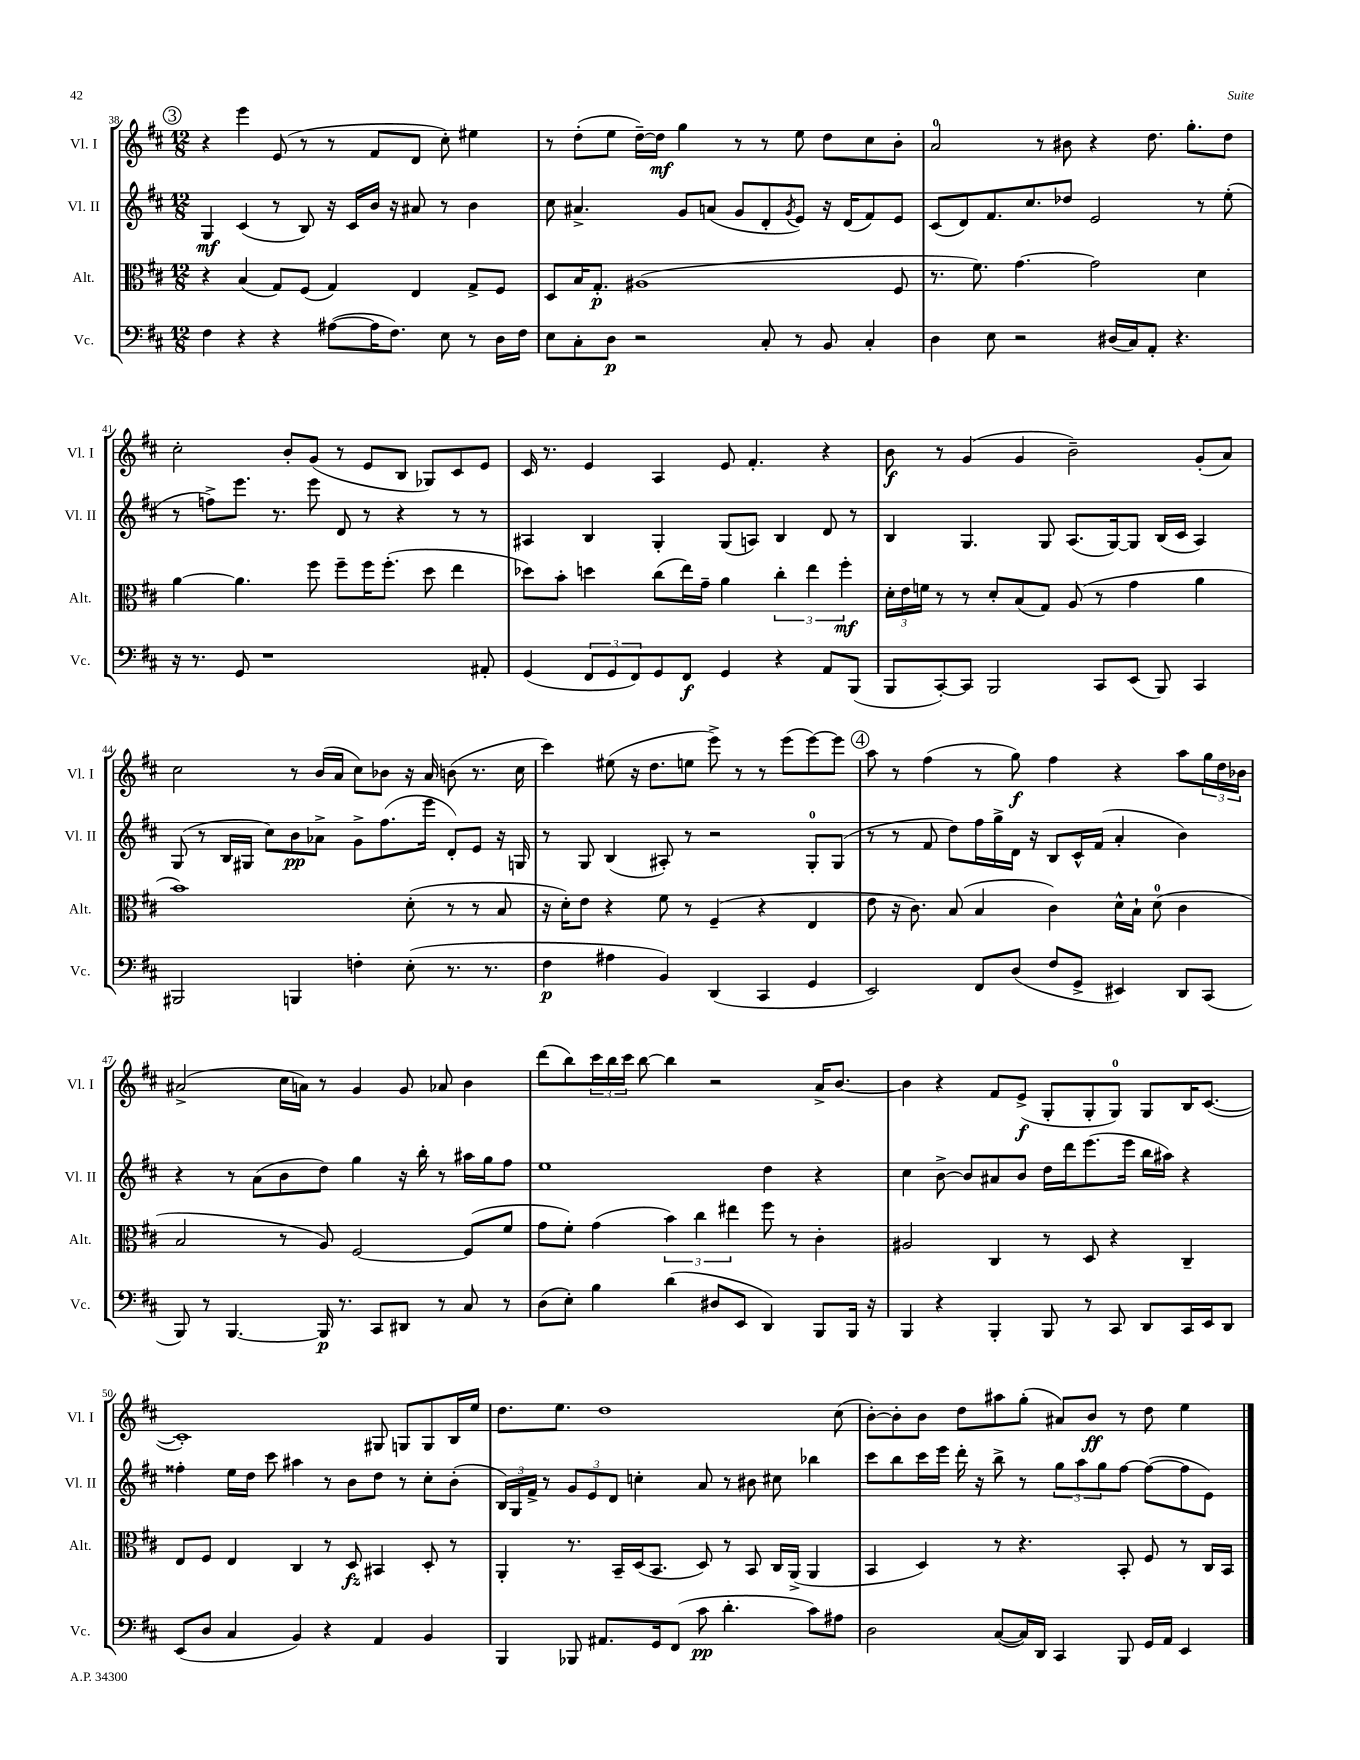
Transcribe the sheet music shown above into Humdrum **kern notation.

**kern	**kern	**kern	**kern
*staff4	*staff3	*staff2	*staff1
*clefF4	*clefC3	*clefG2	*clefG2
*k[f#c#]	*k[f#c#]	*k[f#c#]	*k[f#c#]
*M12/8	*M12/8	*M12/8	*M12/8
4F#\	4r	4G/	4r
4r	(4B/	(4c#/	4eee\
4r	8G/L)	8r	(8e/
.	(8F#/J	8B/)	8r
([8A#\L	4G/)	16r	8r
.	.	16c#/LL	.
16A#\]K	.	16b/JJ	8f#/L
8.F#\J)	.	16r	.
.	4E/	8a#/	8d/J
8E\	.	8r	8cc#'\)
8r	8G^/L	4b\	4ee#\
16D\LL	8F#/J	.	.
16F#\JJ	.	.	.
=	=	=	=
8E\L	8D/L	8cc#\	8r
8C#'\	16B/K	4.a#^/	(8dd'\L
.	8.G'/J	.	.
8D\J	.	.	8ee\J
2r	(1A#	.	[16dd~\LL)
.	.	.	16dd\]JJ
.	.	8g/L	4gg\
.	.	(8a/J	.
.	.	8g/L	8r
8C#'/	.	8d'/	8r
.	.	8qg/	.
8r	.	8e/J)	8ee\
8BB/	.	16r	8dd\L
.	.	(16d/LK	.
4C#'/	.	8f#/)	8cc#\
.	8F#/	8e/J	8b'\J
=	=	=	=
4D\	8.r	(8c#/L	2a/
.	.	8d/)	.
.	8.f#\)	.	.
8E\	.	8.f#/	.
2r	[4.g\	.	.
.	.	8.cc#/	.
.	.	.	8r
.	.	8dd-/J	8b#\
.	2g\]	2e/	4r
(16D#/LL	.	.	.
16C#/J)	.	.	.
8AA'/J	.	.	8.dd\
4.r	.	.	.
.	.	.	8.gg'\L
.	4d\	8r	.
.	.	(8ee'\	8dd\J
=	=	=	=
16r	[4a\	8r	2cc#'\
8.r	.	.	.
.	.	8ff^\L)	.
8GG/	4.a\]	8.eee\J	.
1r	.	.	.
.	.	8.r	.
.	.	.	8b'/L
.	8ff#\	8eee\	(8g/J
.	8ff#~\L	8d/	8r
.	16ff#\K	8r	8e/L
.	(8.ff#'\J	.	.
.	.	4r	8B/J
.	8dd\	.	8G-/L)
.	4ee\	8r	8c#/
8AA#'/	.	8r	8e/J
=	=	=	=
(4GG/	8dd-\L)	4A#/	16c#/
.	.	.	8.r
.	8b'\J	.	.
12FF#/L	4dd\	4B/	4e/
12GG/	.	.	.
12FF#/)	.	.	.
8GG/	(8cc#\L	4G'/	4A/
8FF#/J	16ee\L)	.	.
.	16g~\JJ	.	.
4GG/	4a\	(8G/L	8e/
.	.	8A/J)	4.f#'/
4r	6cc#'\	4B/	.
.	6ee\	.	.
8AA/L	.	8d/	4r
.	6ff#'\	.	.
(8BBB/J	.	8r	.
=	=	=	=
8BBB/L	24d'\LL	4B/	8b\
.	24e\	.	.
.	24f\JJ	.	.
[8CC#'/)	8r	.	8r
8CC#/]J	8r	4.G/	(4g/
2BBB/	8d'/L	.	.
.	(8B/	.	4g/
.	8G/J)	8G/	.
.	(8A/	(8.A/L	2b~\)
8CC#/L	8r	.	.
.	.	[16G/k)	.
(8EE/J	4g\	8G/]J	.
8BBB/)	.	(16B/LL	.
.	.	16c#/JJ	.
4CC#/	4a\	4A/)	(8g'/L
.	.	.	8a/J)
=	=	=	=
2BBB#/	1b)	(8G/	2cc#\
.	.	8r	.
.	.	16B/LL	.
.	.	16G#/JJ	.
.	.	8cc#\L)	.
4BBB/	.	8b\	8r
.	.	8a-^\J	(16b/LL
.	.	.	16a/JJ
4F'\	.	8g^\L	8cc#\L)
.	.	(8.ff#\	8b-\J
(8E'\	(8d'\	.	16r
.	.	16eee\Jk	16a/
8.r	8r	8d'/L)	(8b\
.	8r	8e/J	8.r
8.r	.	.	.
.	8B/	16r	.
.	.	16G/	16cc#\
=	=	=	=
4F#\	16r	8r	4ccc#\)
.	16d'\LK)	.	.
.	8e\J	8G/	.
4A#\	4r	(4B/	(8ee#\
.	.	.	16r
.	.	.	8.dd\L
4BB/)	8f#\	8A#'/)	.
.	8r	8r	8ee\J
(4DD/	(4F#~/	2r	8eee^\)
.	.	.	8r
4CC#/	4r	.	8r
.	.	.	(8eee\L
4GG/	4E/	8G'/L	[8eee\)
.	.	(8G/J	8eee\]J
=	=	=	=
2EE/)	8e\	8r	8aa\
.	16r	8r	8r
.	8.c#\)	.	.
.	.	8f#/	(4ff#\
.	(8B/	8dd\L)	.
8FF#/L	4B/	16ff#\L	8r
.	.	16gg^\	.
(8D/J	.	16d\JJ	8gg\)
.	.	16r	.
8F#/L	4c#\)	8B/L	4ff#\
8GG^/J	.	16c#^^/L	.
.	.	(16f#/JJ	.
4EE#/)	16d^^\LL	4a'/	4r
.	16B`\JJ	.	.
.	(8d\	.	.
8DD/L	4c#\	4b\)	8aa\L
(8CC#/J	.	.	24gg\L
.	.	.	24dd\
.	.	.	24b-\JJ
=	=	=	=
8BBB/)	2B/	4r	(2a#^/
8r	.	.	.
[4.BBB/	.	8r	.
.	.	(8a\L	.
.	8r	8b\	16cc#\LL
.	.	.	16a\JJ)
16BBB/]	8A/)	8dd\J)	8r
8.r	.	.	.
.	[2F#/	4gg\	4g/
8CC#/L	.	.	.
8DD#/J	.	16r	8g/
.	.	16bb'\	.
8r	.	8r	8a-/
8C#/	(8F#/]L	16aa#\LL	4b\
.	.	16gg\J	.
8r	8f#/J	8ff#\J	.
=	=	=	=
(8D\L	8g\L	1ee	(8ddd\L
8E'\J)	8f#'\J)	.	8bb\)
4B\	(4g\	.	24ccc#\L
.	.	.	24bb\
.	.	.	24ccc#\JJ
.	.	.	[8bb\
(4d\	6b\)	.	4bb\]
.	6cc#\	.	.
8D#/L	.	.	2r
.	6ee#\	.	.
8EE/J	.	.	.
4DD/)	8ff#\	4dd\	.
.	8r	.	.
8BBB/L	4c#'\	4r	16a^/LK
.	.	.	[8.b/J
16BBB/Jk	.	.	.
16r	.	.	.
=	=	=	=
4BBB/	2A#/	4cc#\	4b\]
4r	.	[8b^\	4r
.	.	8b/]L	.
4BBB'/	4C#/	8a#/	8f#/L
.	.	8b/J	(8e^/J
8BBB/	8r	16dd\LL	8G'/L
.	.	16ddd\J	.
8r	8D/	(8.eee\	8G'/
8CC#/	4r	.	8G/J)
.	.	16eee\Jk	.
8DD/L	.	16bb\LL	8G/L
.	.	16aa#\JJ)	.
16CC#/L	4C#~/	4r	16B/K
16EE/J	.	.	([8.c#/J
8DD/J	.	.	.
=	=	=	=
(8EE/L	8E/L	4ff##'\	1c#'])
8D/J	8F#/J	.	.
4C#/	4E/	16ee\LL	.
.	.	16dd\JJ	.
.	.	8ccc#\	.
4BB/)	4C#/	4aa#\	.
4r	8r	8r	.
.	8D/	8b\L	.
4AA/	4BB#/	8dd\J	8G#/
.	.	8r	8G/L
4BB/	8D'/	8cc#'\L	8G/
.	8r	(8b'\J	16B/L
.	.	.	16ee/JJ
=	=	=	=
4BBB/	4AA'/	24B/LL)	8.dd\L
.	.	24G/	.
.	.	24f#^/JJ	.
.	.	8r	.
.	.	.	8.ee\J
8BBB-/	8.r	12g/L	.
.	.	12e/	.
8.AA#/L	.	.	1dd
.	.	12d/J	.
.	16BB~/LL	.	.
.	(16D/J	4cc'\	.
16GG/k	8.BB/J	.	.
(8FF#/J	.	.	.
8c#\	8D/)	8a/	.
4.d'\	8r	8r	.
.	8BB/	8b#\	.
.	16C#/LL	8cc#\	.
.	(16AA^/JJ	.	.
8c#\L)	4AA/	4bb-\	.
8A#\J	.	.	(8cc#\
=	=	=	=
2D\	4BB/	8ccc#\L	[8b'\L)
.	.	8bb\	8b'\]
.	4D/)	16ccc#\L	8b\J
.	.	16eee\JJ	.
.	.	16ddd'\	8dd\L
.	.	16r	.
([8C#/L	8r	8bb^\	8aa#\
16C#/]L)	4.r	8r	(8gg'\J
16DD/JJ	.	.	.
4CC#/	.	12gg\L	8a#/L)
.	.	12aa\	.
.	.	.	8b/J
.	.	12gg\	.
8BBB/	8BB'/	[8ff#\J	8r
16GG/LL	8F#/	(8ff#\_L	8dd\
16AA/JJ	.	.	.
4EE/	8r	8ff#\]	4ee\
.	16C#/LL	8e\J)	.
.	16BB/JJ	.	.
==	==	==	==
*-	*-	*-	*-
